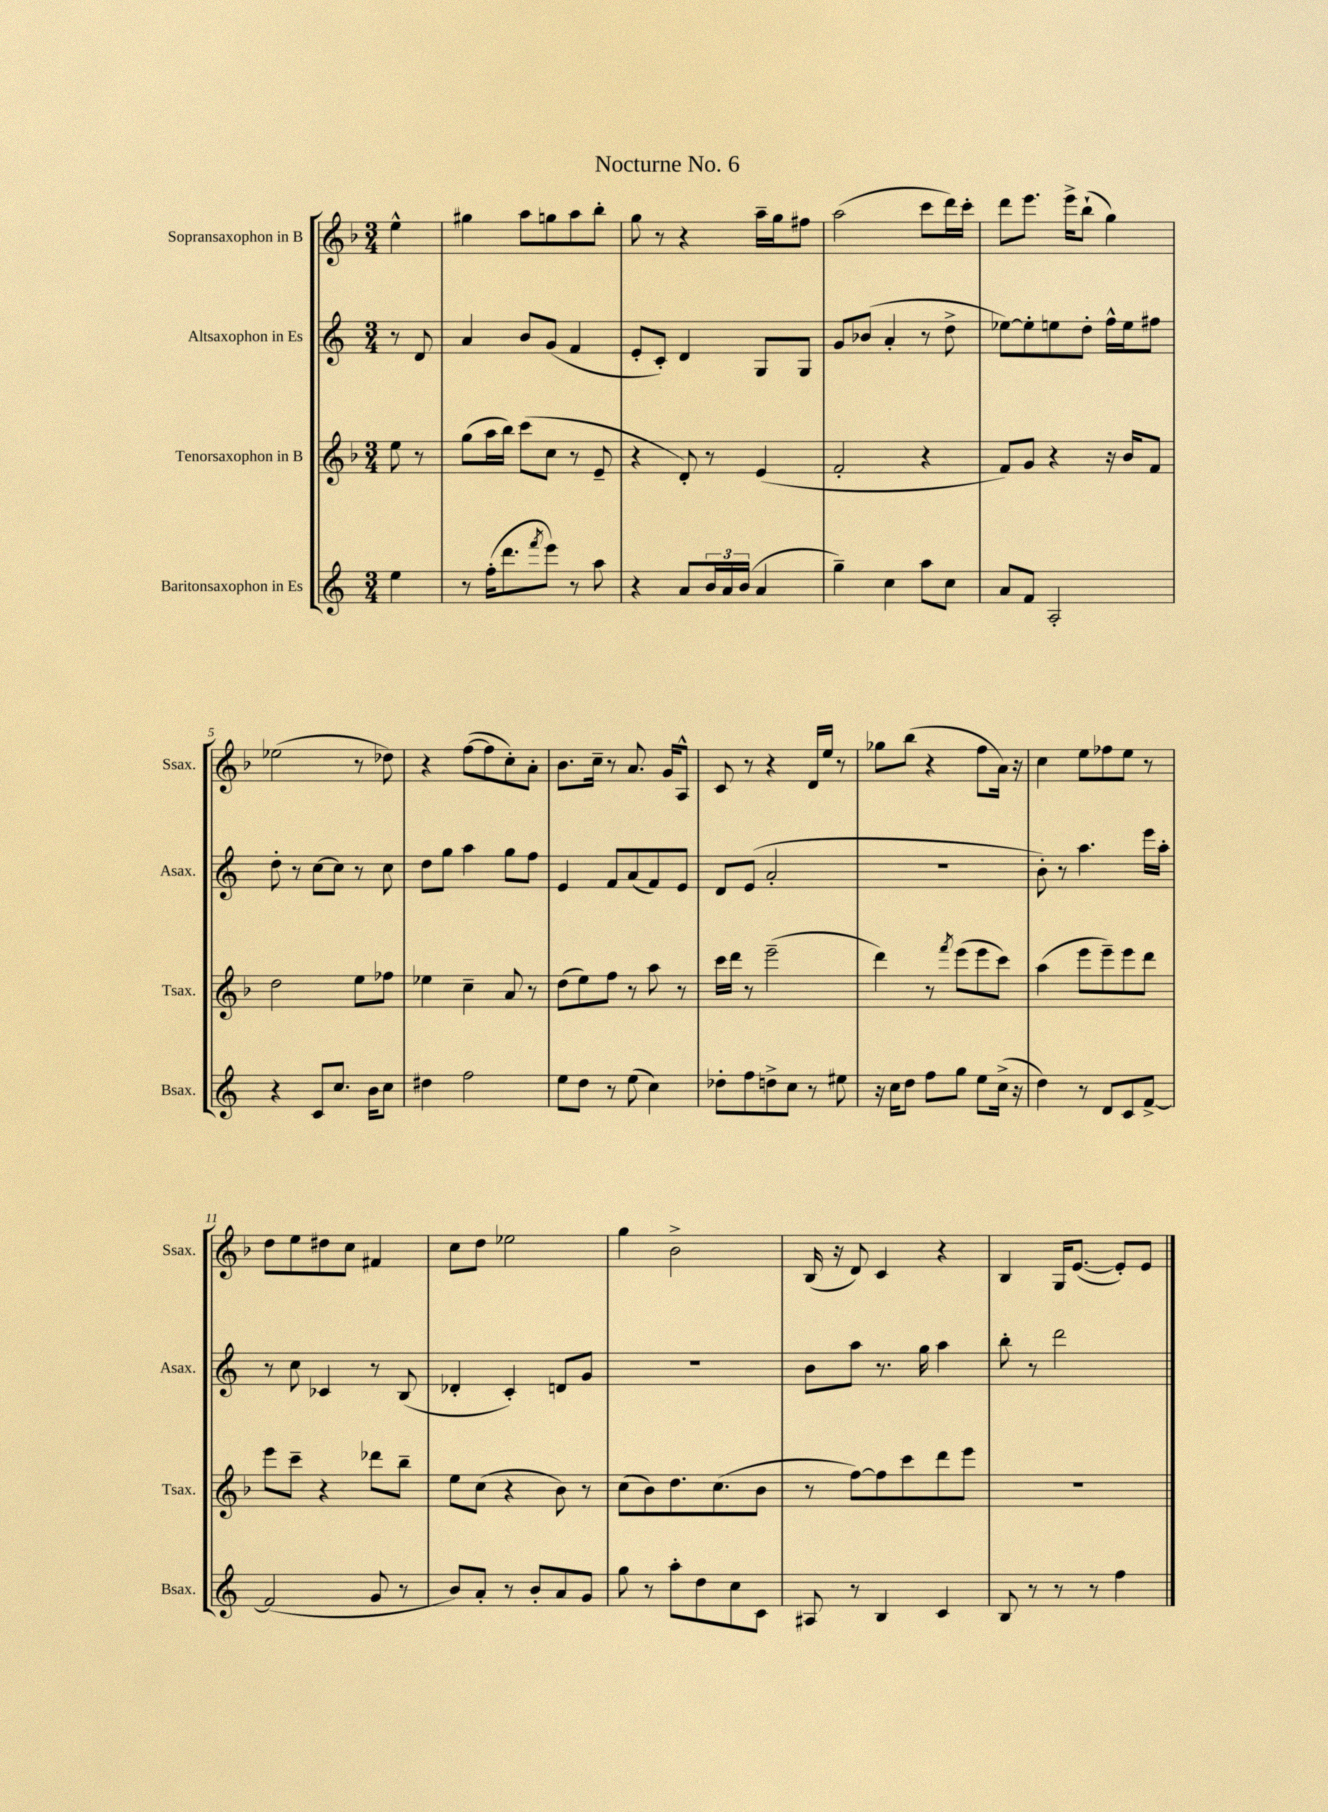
\header { title = "Nocturne No. 6" }
<<
\new StaffGroup <<
\new Staff = "s0" \with { instrumentName = "Sopransaxophon in B" shortInstrumentName = "Ssax." } {
    \clef treble \key f \major \numericTimeSignature \time 3/4 \partial 4
    e''4-^ |
    gis''4 a''8 g''8 a''8 bes''8-. |
    g''8 r8 r4 a''16-- g''16 fis''8 |
    a''2( c'''8 d'''16) c'''16-. |
    d'''8 e'''8. e'''16-> bes''8-!( g''4) |
    ees''2( r8 des''8) |
    r4 f''8~( f''8 c''8-.) a'8-. |
    bes'8. c''16-- r8 a'8. g'16 a8-^ |
    c'8 r8 r4 d'16 e''16 r8 |
    ges''8 bes''8( r4 f''8 a'16) r16 |
    c''4 e''8 fes''8 e''8 r8 |
    d''8 e''8 dis''8 c''8 fis'4 |
    c''8 d''8 ees''2 |
    g''4 bes'2-> |
    bes16( r16 d'8) c'4 r4 |
    bes4 g16 e'8.~( e'8-.) e'8 \bar "|." |
}
\new Staff = "s1" \with { instrumentName = "Altsaxophon in Es" shortInstrumentName = "Asax." } {
    \clef treble \key c \major \numericTimeSignature \time 3/4 \partial 4
    r8 d'8 |
    a'4 b'8 g'8( f'4 |
    e'8-. c'8-.) d'4 g8 g8 |
    g'8 bes'8( a'4-. r8 d''8-> |
    ees''8~) ees''8-. e''8 d''8-. f''16-^ e''16 fis''8 |
    d''8-. r8 c''8~ c''8 r8 c''8 |
    d''8 g''8 a''4 g''8 f''8 |
    e'4 f'8 a'8( f'8) e'8 |
    d'8 e'8( a'2-. |
    R2. |
    b'8-.) r8 a''4. e'''16 a''16-. |
    r8 c''8 ces'4 r8 b8( |
    des'4-. c'4-.) d'8 g'8 |
    R2. |
    b'8 a''8 r8. g''16 a''4 |
    b''8-. r8 d'''2 \bar "|." |
}
\new Staff = "s2" \with { instrumentName = "Tenorsaxophon in B" shortInstrumentName = "Tsax." } {
    \clef treble \key f \major \numericTimeSignature \time 3/4 \partial 4
    e''8 r8 |
    g''8( a''16 bes''16) c'''8( c''8 r8 e'8-- |
    r4 d'8-.) r8 e'4( |
    f'2-. r4 |
    f'8) g'8 r4 r16 bes'16 f'8 |
    d''2 e''8 fes''8 |
    ees''4 c''4-- a'8 r8 |
    d''8( e''8) f''8 r8 a''8 r8 |
    c'''16 d'''16 r8 e'''2--( |
    d'''4) r8 \acciaccatura { f'''8 } e'''8( e'''8 c'''8) |
    a''4( e'''8 e'''8--) e'''8 d'''8 |
    e'''8 c'''8-- r4 des'''8 bes''8-- |
    e''8 c''8( r4 bes'8) r8 |
    c''8( bes'8) d''8. c''8.( bes'8 |
    r8 f''8~) f''8 c'''8 d'''8 e'''8 |
    R2. \bar "|." |
}
\new Staff = "s3" \with { instrumentName = "Baritonsaxophon in Es" shortInstrumentName = "Bsax." } {
    \clef treble \key c \major \numericTimeSignature \time 3/4 \partial 4
    e''4 |
    r8 f''16-.( d'''8. \acciaccatura { f'''8 } e'''8) r8 a''8 |
    r4 a'8 \tuplet 3/2 { b'16 a'16 b'16( } a'4 |
    g''4--) c''4 a''8 c''8 |
    a'8 f'8 a2-. |
    r4 c'8 c''8. b'16 c''8 |
    dis''4 f''2 |
    e''8 d''8 r8 e''8( c''4) |
    des''8-. f''8 d''8-> c''8 r8 eis''8 |
    r16 c''16 d''8 f''8 g''8 e''8 c''16->( r16 |
    d''4) r8 d'8 c'8 f'8~-> |
    f'2( g'8 r8 |
    b'8) a'8-. r8 b'8-. a'8 g'8 |
    g''8 r8 a''8-. d''8 c''8 c'8 |
    ais8 r8 b4 c'4 |
    b8 r8 r8 r8 f''4 \bar "|." |
}
>>
>>
